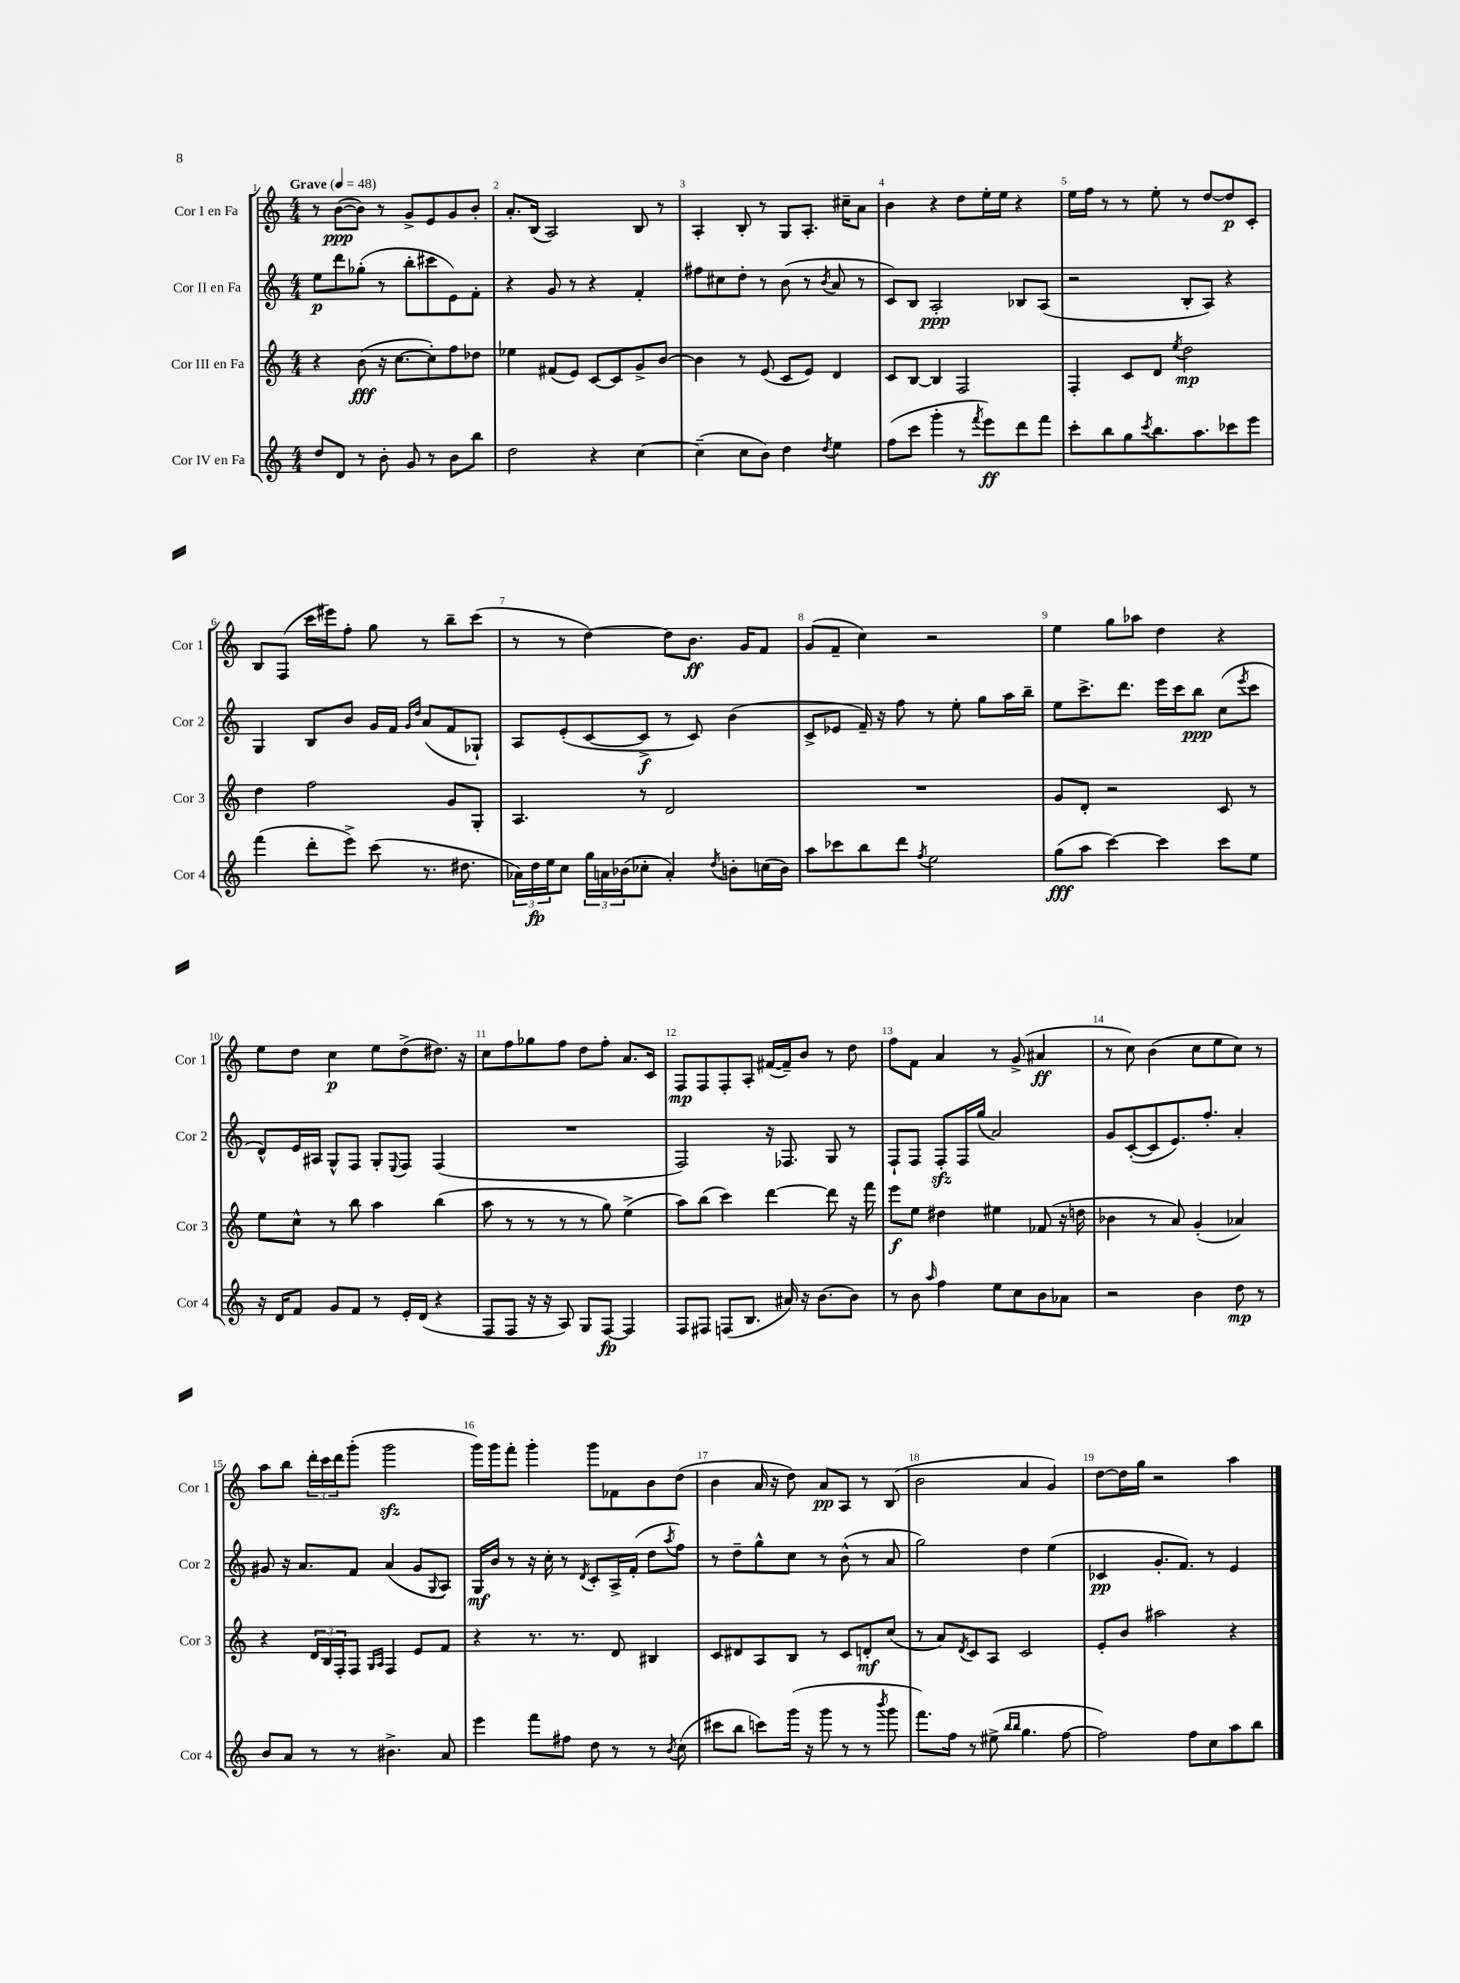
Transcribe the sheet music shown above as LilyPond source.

<<
\new StaffGroup <<
\new Staff = "s0" \with { instrumentName = "Cor I en Fa" shortInstrumentName = "Cor 1" } {
    \clef treble \key c \major \numericTimeSignature \time 4/4 \tempo "Grave" 4 = 48
    r8 b'8~\ppp( b'8) r8 g'8-> e'8 g'8 b'8-. |
    a'8.-. b16( a2) b8 r8 |
    a4-. b8-. r8 g8 a8.-. cis''16-- a'8 |
    b'4 r4 d''8 e''16-. e''16 r4 |
    e''16 f''16 r8 r8 e''8-. r8 d''8~ d''8\p c'8-. |
    b8 f8( c'''16 eis'''16) f''8-. g''8 r8 b''8-- c'''8( |
    r8 r8 d''4~) d''8 b'8.\ff g'16 f'8 |
    g'8( f'8-- c''4) r2 |
    e''4 g''8 aes''8 d''4 r4 |
    e''8 d''8 c''4\p e''8 d''8->( dis''8.) r16 |
    c''8 f''8 ges''8 f''8 d''8 f''8-. a'8. c'16 |
    f8\mp f8 f8-. a8-. fis'16~( fis'16--) b'8 r8 d''8 |
    f''8 f'8 a'4 r8 g'8->( ais'4\ff |
    r8 c''8) b'4( c''8 e''8 c''8) r8 |
    a''8 b''8 \tuplet 3/2 { d'''16-. c'''16 d'''16 } g'''8-.( g'''2\sfz |
    g'''16) g'''16 f'''8-. g'''4-. g'''8 fes'8 b'8 d''8( |
    b'4 a'16 r16 d''8) a'8\pp a8 r8 b8( |
    b'2 a'4 g'4) |
    d''8~ d''16 g''16 r2 a''4 \bar "|." |
}
\new Staff = "s1" \with { instrumentName = "Cor II en Fa" shortInstrumentName = "Cor 2" } {
    \clef treble \key c \major \numericTimeSignature \time 4/4
    e''8\p d'''8 ges''8-.( r8 b''8-. cis'''8 e'8) f'8-. |
    r4 g'8 r8 r4 f'4-. |
    fis''8 cis''8 d''8-. r8 b'8( r8 \acciaccatura { b'8 } a'8 r8 |
    c'8) b8 a2-.\ppp bes8 a8( |
    r2 b8-. a8) r4 |
    g4 b8 b'8 g'16 f'16 \grace { g'16 d''16 } a'8( f'8 ges8-!) |
    a8 e'8-.( c'8~ c'8->\f r8 c'8) b'4( |
    c'8-> ees'8 f'16--) r16 f''8 r8 e''8-. g''8 a''16 b''16-- |
    e''8 c'''8.-> d'''8. e'''16 c'''16 b''8\ppp c''8( \acciaccatura { e'''8 } c'''8 |
    d'8-^) e'16 ais16 g8-^ f8 g8-. \appoggiatura { e8 } f8 f4( |
    R1 |
    f2) r16 fes8. g8 r8 |
    f8-! f8 f8-.\sfz f16 g''16( a'2) |
    g'8 c'8~-.( c'8 e'8.) f''8.-. a'4-. |
    gis'8 r16 a'8. f'8 a'4( gis'8 \appoggiatura { g8 } a8) |
    g16\mf b'16 r8 r16 c''16-. r8 \acciaccatura { d'8 } c'8-. a16-> f'16-.( d''8 \acciaccatura { a''8 } f''8) |
    r8 d''8-- g''8-^ c''8 r8 b'8-^( r8 a'8 |
    g''2) d''4 e''4( |
    ces'4\pp g'8.-. f'8.) r8 e'4 \bar "|." |
}
\new Staff = "s2" \with { instrumentName = "Cor III en Fa" shortInstrumentName = "Cor 3" } {
    \clef treble \key c \major \numericTimeSignature \time 4/4
    r4 b'8\fff( r16 c''8.~ c''8-.) f''8 des''8 |
    ees''4 fis'8( e'8) c'8~ c'8 g'8-> b'8~ |
    b'4 r8 e'8( c'8 e'8) d'4 |
    c'8 b8~ b4 f2 |
    f4-. c'8 d'8 \acciaccatura { e''8 } d''2\mp |
    d''4 f''2 g'8 g8-. |
    a4. r8 d'2 |
    R1 |
    g'8 d'8-. r2 c'8 r8 |
    e''8 c''8-^ r8 b''8 a''4 b''4( |
    a''8 r8 r8 r8 r8 g''8) e''4->( |
    a''8) b''8( c'''4) d'''4~ d'''8 r16 f'''16 |
    e'''8\f e''8 dis''4 eis''4 fes'8( r16 d''16 |
    bes'4 r8 a'8) g'4-.( aes'4) |
    r4 \tuplet 3/2 { d'16 b16 f16-. } f8 \grace { g16 a16 } f4 e'8 f'8 |
    r4 r8. r8. d'8 bis4 |
    c'8 dis'8 a8 b8 r8 c'8 d'8-.\mf c''8( |
    r8 a'8) \acciaccatura { d'8 } c'8 a8 c'2 |
    e'8-. b'8 ais''2 r4 \bar "|." |
}
\new Staff = "s3" \with { instrumentName = "Cor IV en Fa" shortInstrumentName = "Cor 4" } {
    \clef treble \key c \major \numericTimeSignature \time 4/4
    d''8 d'8 r8 b'8-. g'8 r8 b'8 b''8 |
    d''2 r4 c''4~ |
    c''4--( c''8 b'8) d''4 \acciaccatura { d''8 } e''4 |
    f''8( c'''8 g'''4-. r8 \acciaccatura { f'''8 } e'''8\ff) d'''8 f'''8 |
    c'''8-. b''8 g''8 \acciaccatura { c'''8 } b''8. a''8. ces'''8 e'''8 |
    f'''4( d'''8-. e'''8->) c'''8( r8. dis''8. |
    \tuplet 3/2 { aes'16) d''16\fp e''16 } c''8 \tuplet 3/2 { g''16 a'16 bes'16( } ces''8-. a'4-.) \acciaccatura { d''8 } b'8-. c''16( b'16) |
    a''8 ces'''8 b''8 d'''8 \acciaccatura { f''8 } e''2 |
    g''8\fff( a''8 c'''4~) c'''4 c'''8 e''8 |
    r16 d'16 f'8 g'8 f'8 r8 e'16-. d'16( r4 |
    f8 f8 r16 r16 a8) g8 f8~\fp f4 |
    f8 fis8 f8( b8. ais'16) r16 b'8.~ b'8 |
    r8 b'8 \grace { a''16 } f''4 e''8 c''8 b'8 aes'8 |
    r2 b'4 d''8\mp r8 |
    b'8 a'8 r8 r8 bis'4.-> a'8 |
    e'''4 f'''8 fis''8 d''8 r8 r8 \acciaccatura { b'8 } c''8( |
    cis'''8 b''8 c'''8) g'''16( r16 g'''8 r8 r8 \acciaccatura { b'''8 } g'''8 |
    f'''8.) f''16 r8 eis''8->( \grace { b''16 b''16 } g''4. f''8~ |
    f''2) f''8 c''8 a''8 b''8 \bar "|." |
}
>>
>>
\layout { \context { \Score \override BarNumber.break-visibility = ##(#f #t #t) barNumberVisibility = #all-bar-numbers-visible } }
